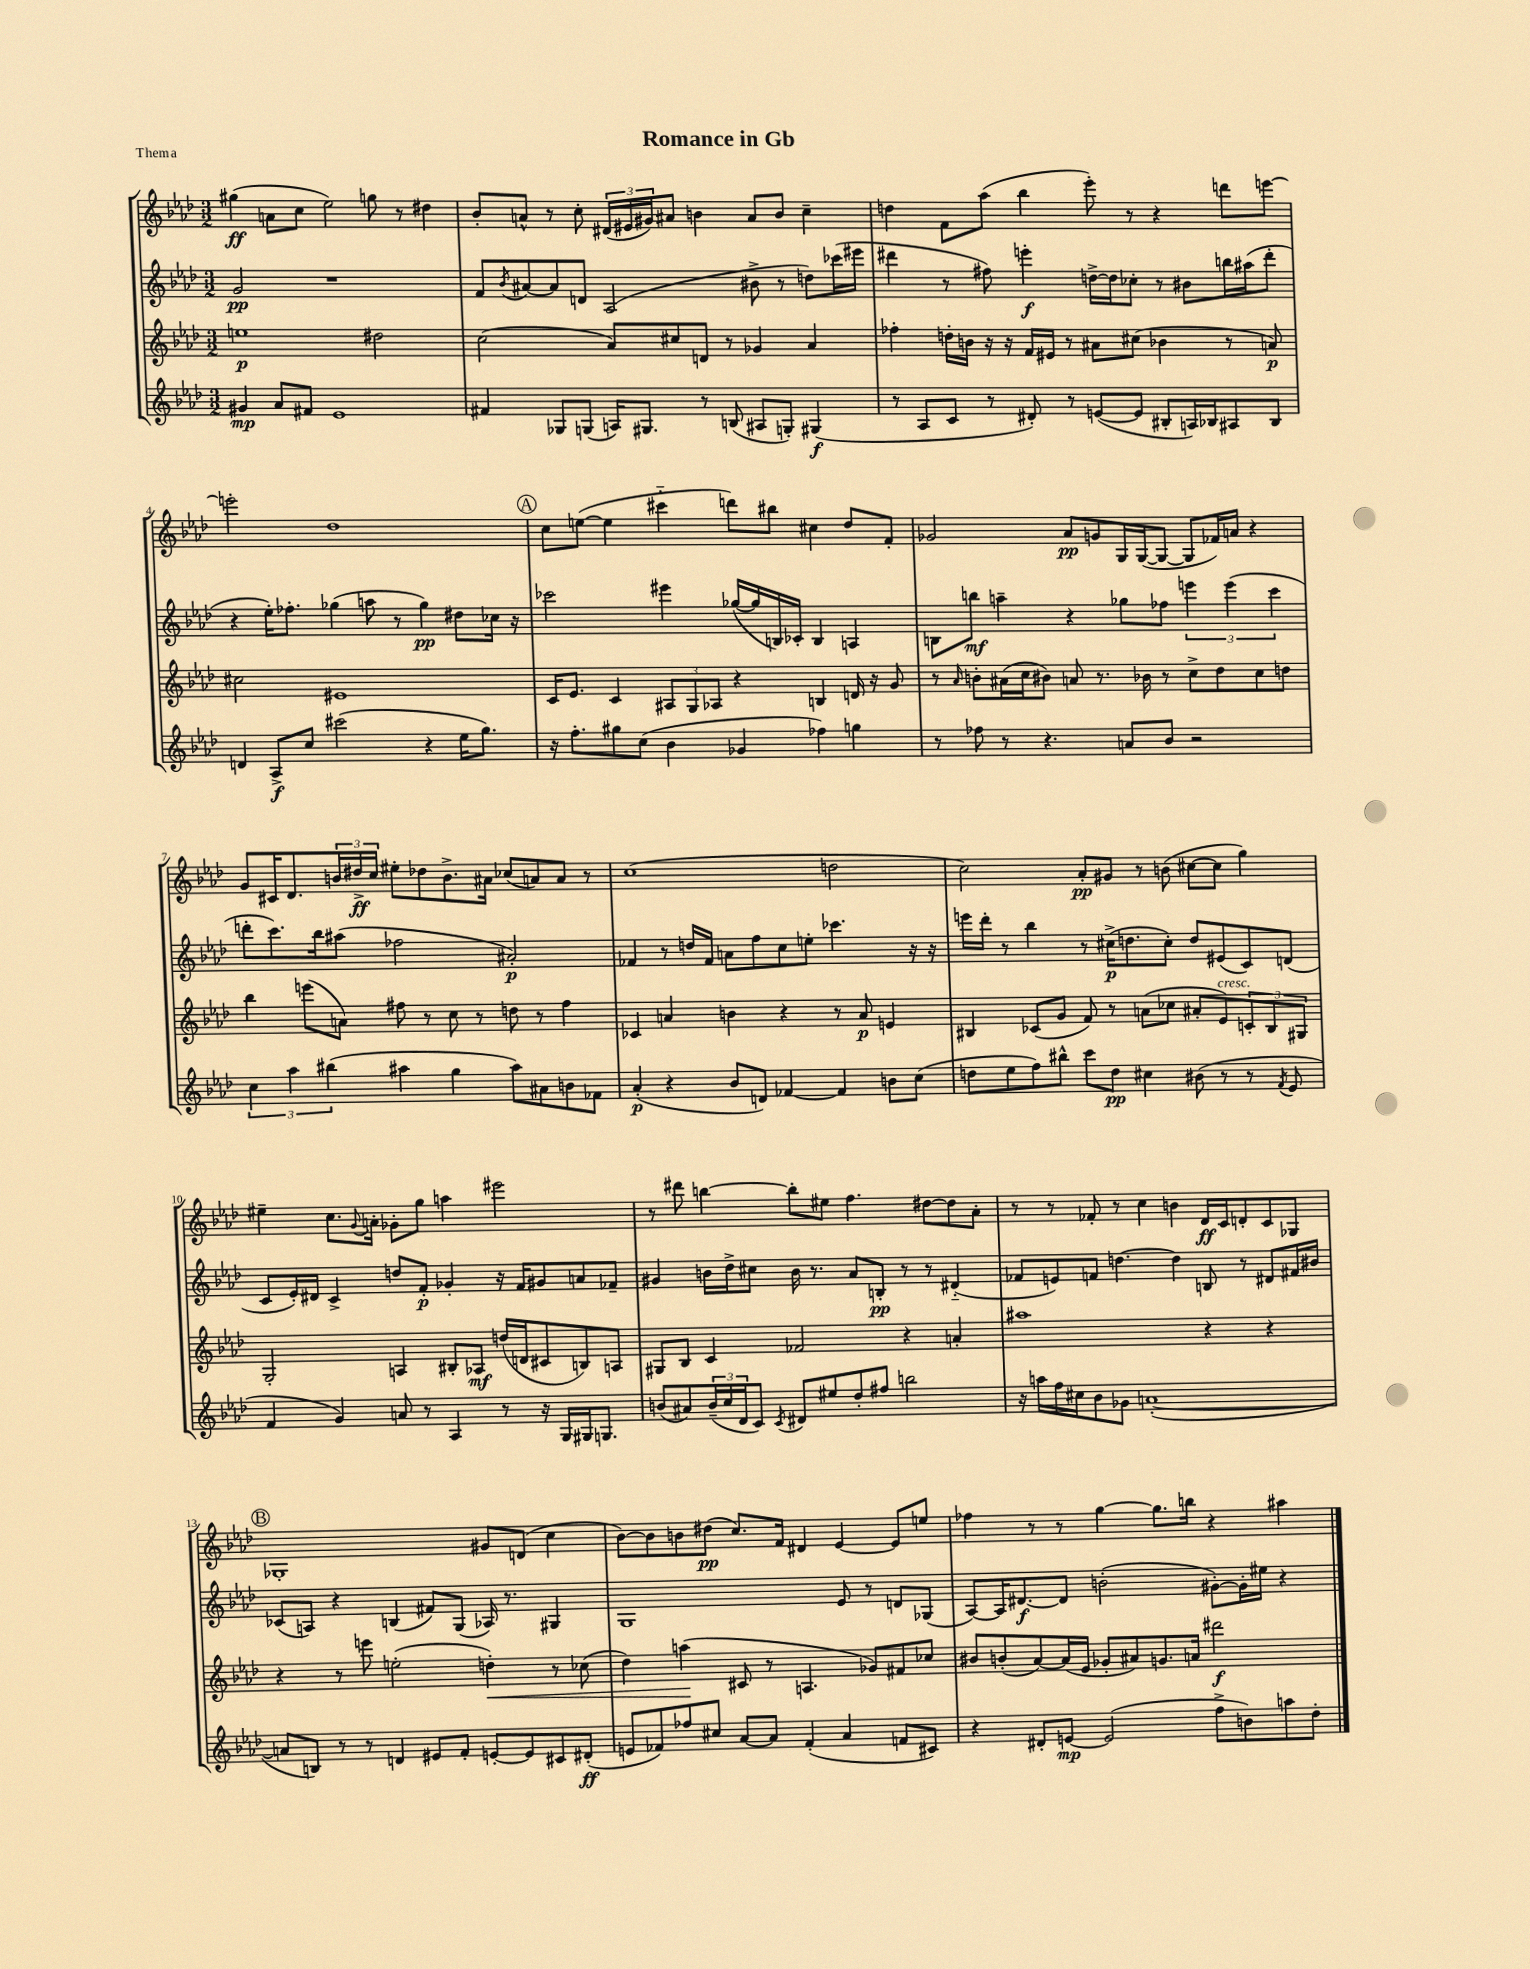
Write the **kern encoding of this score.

**kern	**kern	**kern	**kern
*staff4	*staff3	*staff2	*staff1
*clefG2	*clefG2	*clefG2	*clefG2
*k[b-e-a-d-]	*k[b-e-a-d-]	*k[b-e-a-d-]	*k[b-e-a-d-]
*M3/2	*M3/2	*M3/2	*M3/2
4g#	1ee	2g	(4gg#
8a-	.	.	8a
8f#	.	.	8cc
1e-	.	1r	2ee-)
.	2dd#	.	8gg
.	.	.	8r
.	.	.	4dd#
=	=	=	=
4f#	(2cc	8f	8b-'
.	.	8qb-	.
.	.	[8a#	8a^^
8G-	.	8a#]	8r
(8G	.	8d	8cc'
16A)	8a-)	(2A-	(24d#
.	.	.	24e#
8.G#	.	.	.
.	.	.	24g#)
.	8cc#	.	8a#
8r	8d	.	4b
(8B	8r	.	.
8A#	4g-	8b#^	8a#
8G')	.	8r	8b
(4G#	4a-	8dd)	4cc~
.	.	(16ccc-	.
.	.	16eee#	.
=	=	=	=
8r	4ff-'	4ddd#	4dd
8A-	.	.	.
8c	16dd'	8r	8f
.	16b	.	.
8r	16r	8ff#)	(8aa-
.	16r	.	.
8d#')	16f	4eee'	4bb-
.	16e#	.	.
8r	8r	.	.
([8e	8a#	[16dd^	8eee-')
.	.	16dd]	.
8e]	(8cc#	8cc-'	8r
8B#'	4b-	8r	4r
16A)	.	8b#	.
16B-	.	.	.
8A#	8r	16bb	8ddd
.	.	(16aa#	.
8B-	8a)	8ddd#'	[8eee
=	=	=	=
4d	2cc#	4r	2eee']
8A-^	.	16ee-')	.
.	.	8.ff-'	.
8cc	.	.	.
(2ccc#	1e#	(4gg-	1dd-
.	.	8aa	.
.	.	8r	.
4r	.	4gg-)	.
16ee-	.	8dd#	.
8.gg)	.	.	.
.	.	16cc-	.
.	.	16r	.
=	=	=	=
16r	16c	2ccc-	8cc
8.ff'	8.e-	.	.
.	.	.	([8ee
8gg#	4c	.	4ee]
(8cc	.	.	.
4b-	12A#	4eee#	4ccc#'~
.	12G	.	.
.	12A-	.	.
4g-	4r	([16gg-	8ddd)
.	.	16gg-]	.
.	.	16B)	8bb#
.	.	16c-'	.
4ff-)	4B	4B	4cc#
4gg	16d	4A	8dd-
.	16r	.	.
.	8g	.	8f'
=	=	=	=
8r	8r	8B	2g-
.	16qqa-	.	.
8ff-	8b'	8bb	.
8r	(16a#	4aa~	.
.	16cc	.	.
4.r	8b#)	.	.
.	8a	4r	8a-
.	8.r	.	8g
8a	.	8gg-	16G
.	16b-	.	([16G
8b-	8r	8ff-	8G_
2r	8cc^	6eee	8G]
.	8dd-	.	16f-)
.	.	(6eee	.
.	.	.	16a
.	8cc	.	4r
.	.	6ccc	.
.	8dd	.	.
=	=	=	=
6cc	4bb-	8ddd'	8g
.	.	8.ccc)	16c#
6aa-	.	.	.
.	.	.	8.d-
.	(8eee	.	.
.	.	16bb-	.
(6bb#	.	.	.
.	8a)	(8aa#	24b
.	.	.	24dd#^
.	.	.	24cc
4aa#	8ff#	2ff-	8ee#'
.	8r	.	8dd-
4gg	8cc	.	8.b^
.	8r	.	.
.	.	.	16a#
8aa#)	8dd	2a#')	(8cc-
8a#	8r	.	8a)
8b	4ff#	.	8a
8f-	.	.	8r
=	=	=	=
(4a-'	4c-	4f-	(1cc
4r	4a	8r	.
.	.	16dd	.
.	.	16f-	.
8b-	4b	8a	.
8d)	.	8ff	.
[4f-	4r	8cc	.
.	.	8ee'	.
4f-]	8r	4.ccc-	2dd
.	8a	.	.
8b	4e	.	.
(8cc	.	16r	.
.	.	16r	.
=	=	=	=
8dd	4B#	16eee	2cc)
.	.	16ddd-'	.
8ee-	.	8r	.
8ff)	(8c-	4bb-	.
8bb#^^	8g	.	.
8ccc	8f)	8r	8a-'
8dd	8r	(16cc#^	8g#
.	.	8.dd	.
4cc#	(8a	.	8r
.	8cc-	8cc#')	(8b
(8b#	8a#'	8dd	[8cc#
8r	8e-)	(8e#	8cc#]
8r	12c'	8c)	4gg)
.	12B#	.	.
8qf	.	.	.
8e-	.	(8d	.
.	12G#	.	.
=	=	=	=
4f	2G'	8c	4ee#~
.	.	16e-')	.
.	.	16d#	.
4g)	.	4c^	8.cc
.	.	.	8qqg
.	.	.	16a'
8a	4A	8dd	8g-'
8r	.	8f'	8gg
4A-	8B#'	4g-'	4aa
.	8A-	.	.
8r	(16dd	16r	2eee#
.	16d	16f	.
16r	8c#	8g#	.
16G	.	.	.
16G#	8B)	8a	.
8.G	.	.	.
.	8A	8f-~	.
=	=	=	=
(8b	8G#	4g#	8r
8a#)	8B-	.	8ddd#
(24b~	4c	16b	[4bb
24cc	.	.	.
.	.	16dd-^	.
24d-	.	.	.
8c)	.	8cc#	.
8qc	.	.	.
8d#	2f-	16b	8bb']
.	.	8.r	.
8ee#	.	.	8ee#
8dd-'	.	8a-	4.ff
8ff#	.	8B'	.
2bb	4r	8r	.
.	.	8r	[8dd#
.	4a'	(4d#'~	8dd#]
.	.	.	8a-'
=	=	=	=
16r	1aa#	8f-	8r
16aa	.	.	.
16ff	.	8e)	8r
16cc#	.	.	.
8b-	.	8f	8f-'
8g-	.	[4.dd	8r
([1a'	.	.	4cc
.	.	4dd]	4b
.	4r	8B	16d-
.	.	.	16c
.	.	8r	8d'
.	4r	8d#	8c
.	.	16f#	8G-
.	.	16b#	.
=	=	=	=
8a]	4r	(8c-	1G-'
8B)	.	8A)	.
8r	8r	4r	.
8r	8eee	.	.
4d	(2ee'	(4B	.
8e#	.	8f#)	.
8f'	.	(8G	.
[8e'	4dd')	16A-)	8g#
.	.	8.r	.
8e]	.	.	(8d
8c#	8r	4G#	4cc
(8d#'	(8cc-	.	.
=	=	=	=
8e	4dd-)	1G	[8b-)
8f-)	.	.	8b-]
8ff-	(4aa	.	8b
8cc#	.	.	(8dd#
[8a-	8c#	.	8.cc)
8a-]	8r	.	.
.	.	.	16f
(4f-'	4.A	.	4d#
4a-	.	8e-	[4e-
.	8g-)	8r	.
8f	8f#	8d	8e-]
8c#)	8cc-	(8G-	8ee
=	=	=	=
4r	8b#	[8A-)	4ff-
.	(8b'	16A-]	.
.	.	[8.d#	.
8d#'	[8a-)	.	8r
[8e	(16a-]	8d#]	8r
.	16e-	.	.
(2e]	8g-'	(2b'	[4gg
.	8a#)	.	.
.	8.g	.	8.gg]
.	16a	.	16bb
8ff^	2ddd#	[8g#')	4r
8b)	.	16g#']	.
.	.	16ee#	.
8aa	.	4r	4aa#
8dd-'	.	.	.
==	==	==	==
*-	*-	*-	*-
